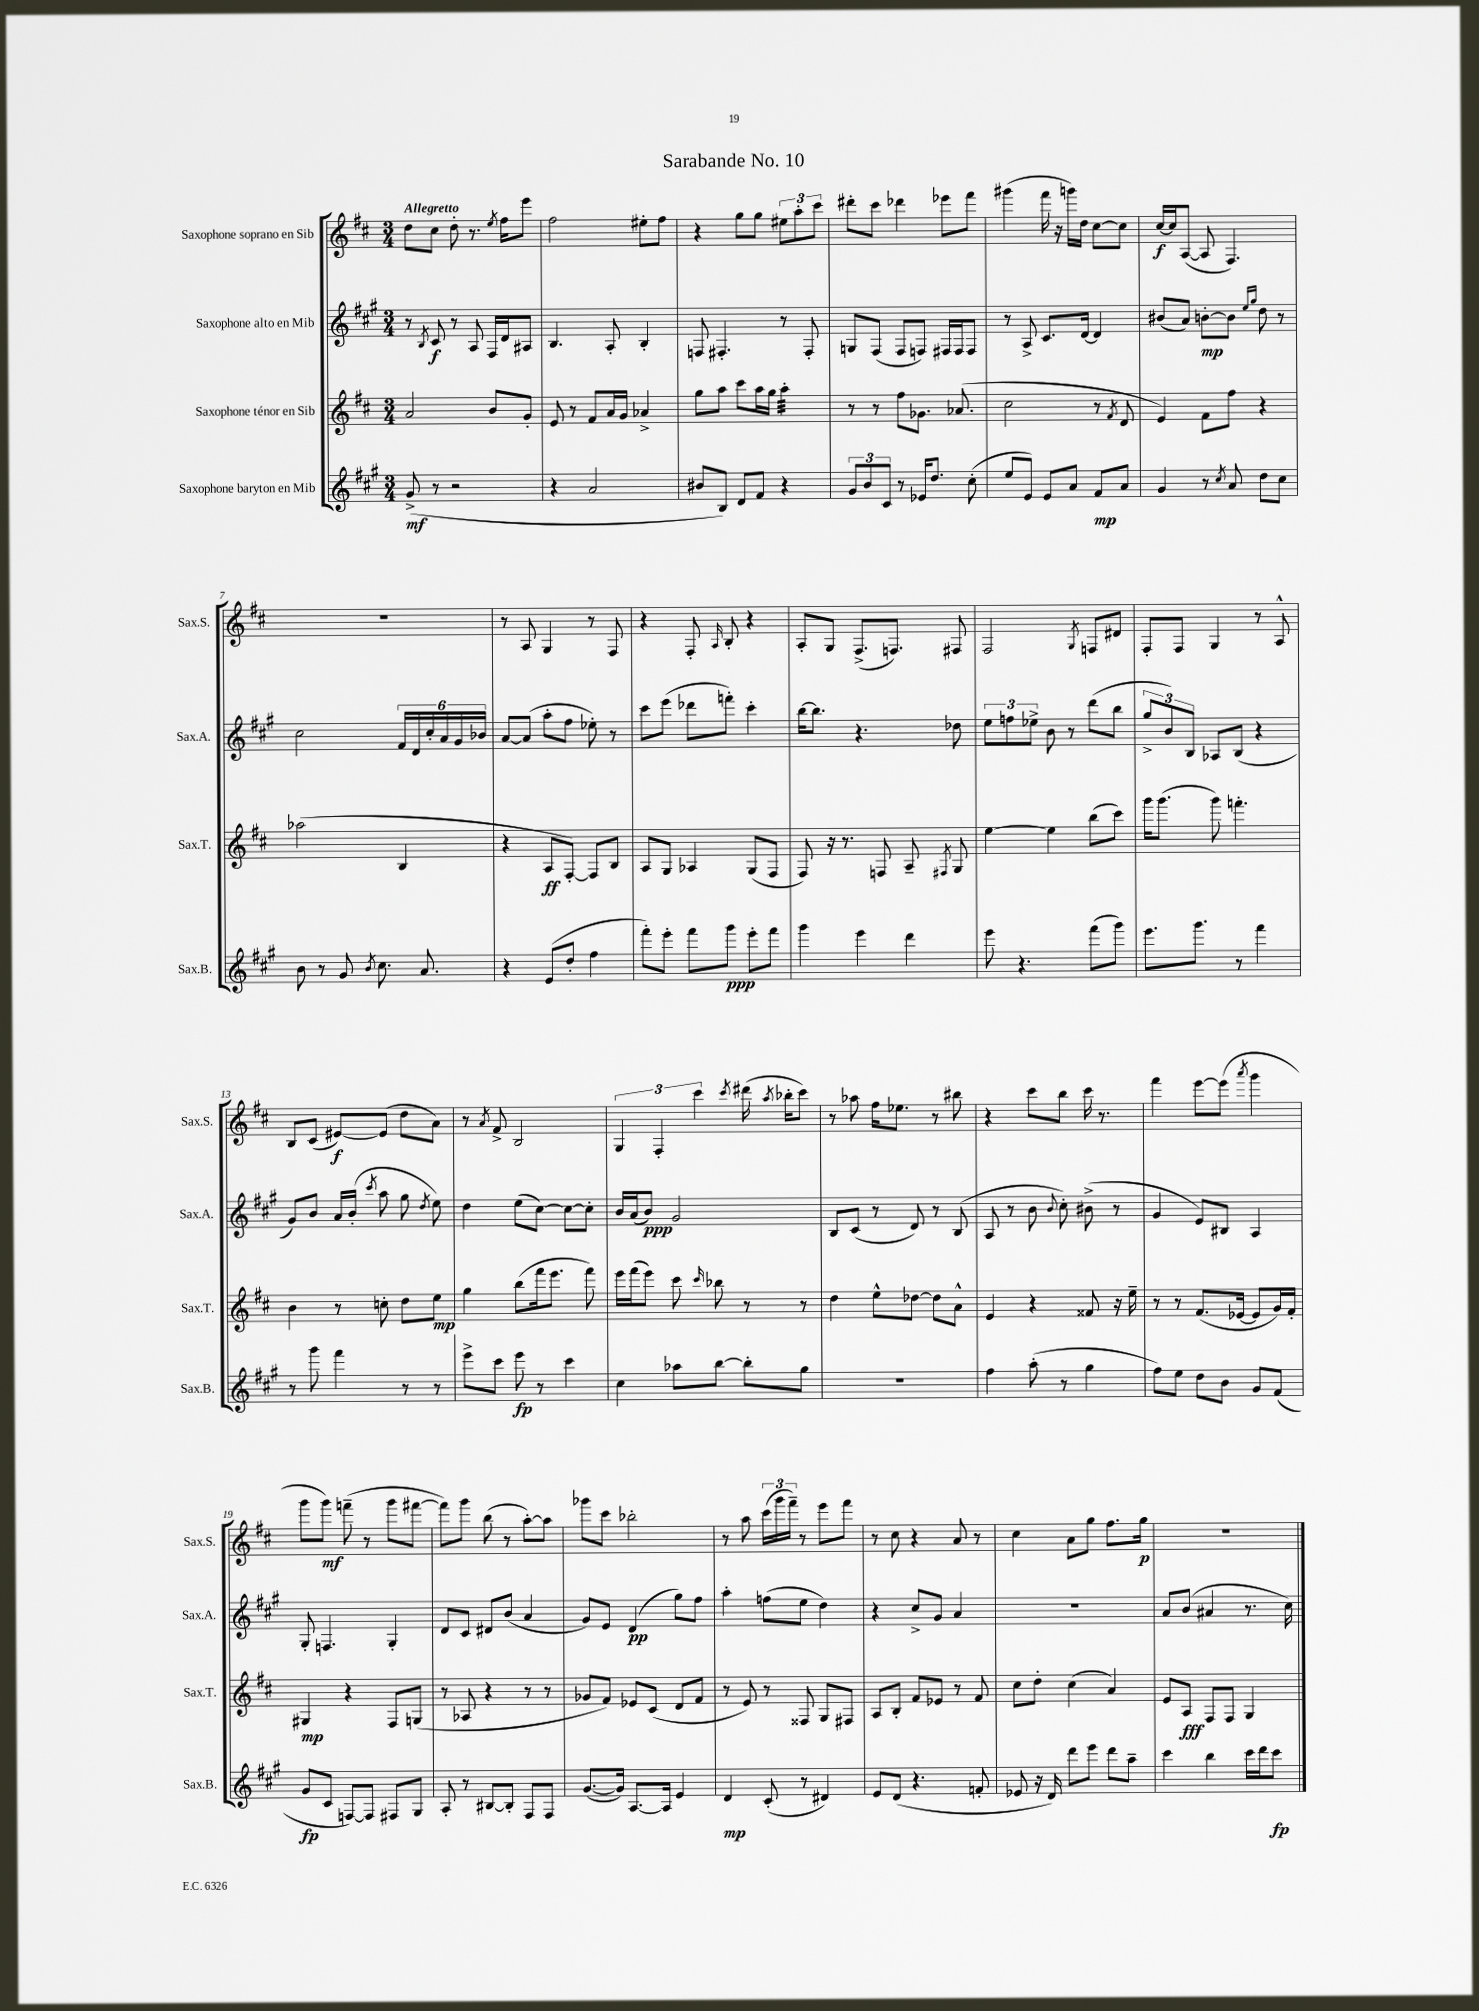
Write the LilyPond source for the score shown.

\header { title = "Sarabande No. 10" }
<<
\new StaffGroup <<
\new Staff = "s0" \with { instrumentName = "Saxophone soprano en Sib" shortInstrumentName = "Sax.S." } {
    \clef treble \key d \major \numericTimeSignature \time 3/4 \tempo "Allegretto"
    \autoBeamOff d''8[ cis''8] d''8-. r8. \acciaccatura { e''8 } fis''16[ e'''8] |
    fis''2 eis''8[-. fis''8] |
    r4 g''8[ g''8] \tuplet 3/2 { eis''8[ a''8-. cis'''8] } |
    dis'''8[-. cis'''8] des'''4 ees'''8[ fis'''8] |
    gis'''4( fis'''16 r16 g'''16[) d''16] cis''8[~ cis''8] |
    cis''16[~\f cis''16 a8]~( a8 fis4.) |
    R2. |
    r8 a8 g4 r8 fis8 |
    r4 fis8-. \grace { a16 } b8-. r4 |
    a8[-. g8] fis8.[->( f8.]) fis8 |
    fis2 \acciaccatura { g8 } f8[ dis'8] |
    fis8[-. fis8] g4 r8 a8-^ |
    b8[ cis'8]( eis'8[~\f) eis'8]( d''8[ a'8]) |
    r8 \acciaccatura { a'8 } fis'8-> b2 |
    \tuplet 3/2 { g4 fis4-. cis'''4 } \acciaccatura { cis'''8 } dis'''16( \acciaccatura { a''8 } bes''16[-. cis'''8]) |
    r8 aes''8 fis''16[ ees''8.] r8 bis''8 |
    r4 cis'''8[ b''8] cis'''16 r8. |
    fis'''4 e'''8[~ e'''8]( \acciaccatura { a'''8 } g'''4 |
    g'''8[ g'''8]\mf) f'''8--( r8 g'''8[ fis'''8]~ |
    fis'''8[) g'''8] b''8( r8 a''8[~-.) a''8] |
    ges'''8[ cis'''8] bes''2-. |
    r8 a''8 \tuplet 3/2 { cis'''16[( g'''16 fis'''16]--) } r8 e'''8[ fis'''8] |
    r8 cis''8 r4 a'8 r8 |
    cis''4 a'8[ g''8] fis''8.[ g''16]\p |
    R2. \bar "|." |
}
\new Staff = "s1" \with { instrumentName = "Saxophone alto en Mib" shortInstrumentName = "Sax.A." } {
    \clef treble \key a \major \numericTimeSignature \time 3/4
    \autoBeamOff r8 \acciaccatura { b8 } cis'8\f r8 a8 fis16[ d'16 ais8] |
    b4. a8-. b4-. |
    f8 fis4.-. r8 fis8-. |
    g8[ fis8]( fis8[ f8]) fis16[ fis16 fis8] |
    r8 a8-> cis'8.[ d'16]~ d'4 |
    bis'8[( a'8]) b'8[~-.\mp b'8] \grace { e''16[ gis''16] } d''8 r8 |
    cis''2 \tuplet 6/4 { fis'16[ d'16 cis''16-. a'16 gis'16 bes'16] } |
    a'8[~ a'8]( a''8[-. fis''8] ees''8-.) r8 |
    cis'''8[ e'''8]( des'''8[ f'''8]-.) cis'''4-. |
    b''16[~ b''8.] r4. des''8 |
    \tuplet 3/2 { e''8[ f''8 ees''8]-> } b'8 r8 d'''8[( b''8] |
    \tuplet 3/2 { gis''8[-> b'8) b8] } aes8[ b8]( r4 |
    gis'8[) b'8] a'16[ b'16]-.( \acciaccatura { cis'''8 } a''8 gis''8 \acciaccatura { d''8 } e''8) |
    d''4 e''8[( cis''8]~) cis''8[~ cis''8]-. |
    b'16[ a'16( b'8]\ppp) gis'2 |
    b8[ cis'8]( r8 d'8) r8 b8( |
    a8 r8 b'8 \appoggiatura { b'8 } cis''8-.) bis'8->( r8 |
    gis'4 e'8[) bis8] a4 |
    gis8-. f4. gis4-. |
    d'8[ cis'8] dis'8[ b'8]( a'4 |
    gis'8[) e'8] d'4\pp( gis''8[) fis''8] |
    a''4-. f''8[( e''8] d''4) |
    r4 cis''8[-> gis'8] a'4 |
    R2. |
    a'8[ b'8]( ais'4 r8. cis''16) \bar "|." |
}
\new Staff = "s2" \with { instrumentName = "Saxophone ténor en Sib" shortInstrumentName = "Sax.T." } {
    \clef treble \key d \major \numericTimeSignature \time 3/4
    \autoBeamOff a'2 b'8[ g'8]-. |
    e'8 r8 fis'8[ a'16 g'16] aes'4-> |
    g''8[ a''8] cis'''8[ a''16 g''16] a''4:32-. |
    r8 r8 fis''8[ ges'8.] aes'8.( |
    cis''2 r8 \acciaccatura { fis'8 } d'8 |
    e'4) fis'8[ fis''8] r4 |
    aes''2( b4 |
    r4 a8[\ff fis8]~-.) fis8[ b8] |
    a8[ g8] aes4 g8[( fis8] |
    fis8) r16 r8. f8 a8-- \acciaccatura { fis8 } g8 |
    e''4~ e''4 b''8[( cis'''8]) |
    g'''16[ g'''8.]( g'''8) f'''4.-. |
    b'4 r8 c''8-. d''8[ e''8]\mp |
    g''4 b''8[( fis'''16 e'''8.] fis'''8) |
    e'''16[ fis'''16( e'''8]) cis'''8 \grace { cis'''16 } bes''8 r8 r8 |
    d''4 e''8[-^ des''8]~ des''8[ a'8]-^ |
    e'4 r4 fisis'8 r16 e''16-- |
    r8 r8 fis'8.[( ees'16]~ ees'8[ g'16) fis'16]-. |
    gis4\mp r4 fis8[ g8]( |
    r8 aes8 r4 r8 r8 |
    ges'8[ fis'8]) ees'8[ cis'8]( d'8[ fis'8] |
    r8 e'8) r8 fisis8 g8[ fis8] |
    a8[ b8]-. fis'8[ ees'8] r8 fis'8 |
    cis''8[ d''8]-. cis''4( a'4) |
    e'8[ a8]\fff fis8[ fis8] g4 \bar "|." |
}
\new Staff = "s3" \with { instrumentName = "Saxophone baryton en Mib" shortInstrumentName = "Sax.B." } {
    \clef treble \key a \major \numericTimeSignature \time 3/4
    \autoBeamOff gis'8->\mf( r8 r2 |
    r4 a'2 |
    bis'8[ b8]) d'8[ fis'8] r4 |
    \tuplet 3/2 { gis'8[ b'8 cis'8] } r8 ees'16[ d''8.] cis''8-.( |
    e''8[ e'8]) e'8[ a'8] fis'8[\mp a'8] |
    gis'4 r8 \acciaccatura { cis''8 } a'8 d''8[ cis''8] |
    b'8 r8 gis'8 \acciaccatura { b'8 } cis''8. a'8. |
    r4 e'8[( d''8]-. fis''4 |
    fis'''8[-.) e'''8]-. fis'''8[ gis'''8]\ppp e'''8[-. fis'''8] |
    gis'''4 e'''4 d'''4 |
    e'''8 r4. fis'''8[( gis'''8]) |
    e'''8.[ gis'''8.] r8 fis'''4 |
    r8 gis'''8 fis'''4 r8 r8 |
    e'''8[-> cis'''8] e'''8\fp r8 cis'''4 |
    cis''4 aes''8[ b''8]~ b''8[-. gis''8] |
    R2. |
    fis''4 a''8-.( r8 gis''4 |
    fis''8[) e''8] d''8[ b'8] gis'8[ fis'8]( |
    gis'8[\fp cis'8] f8[~) f8] fis8[ gis8] |
    a8-. r8 bis8[~ bis8]-. fis8[ fis8] |
    gis'8.[~( gis'16]) a8.[~ a16] e'4 |
    d'4\mp cis'8-.( r8 dis'4) |
    e'8[ d'8]( r4. f'8-. |
    ees'8 r16 d'16) d'''8[ e'''8] d'''8[ a''8]-- |
    cis'''4 b''4 cis'''16[ d'''16 cis'''8]\fp \bar "|." |
}
>>
>>
